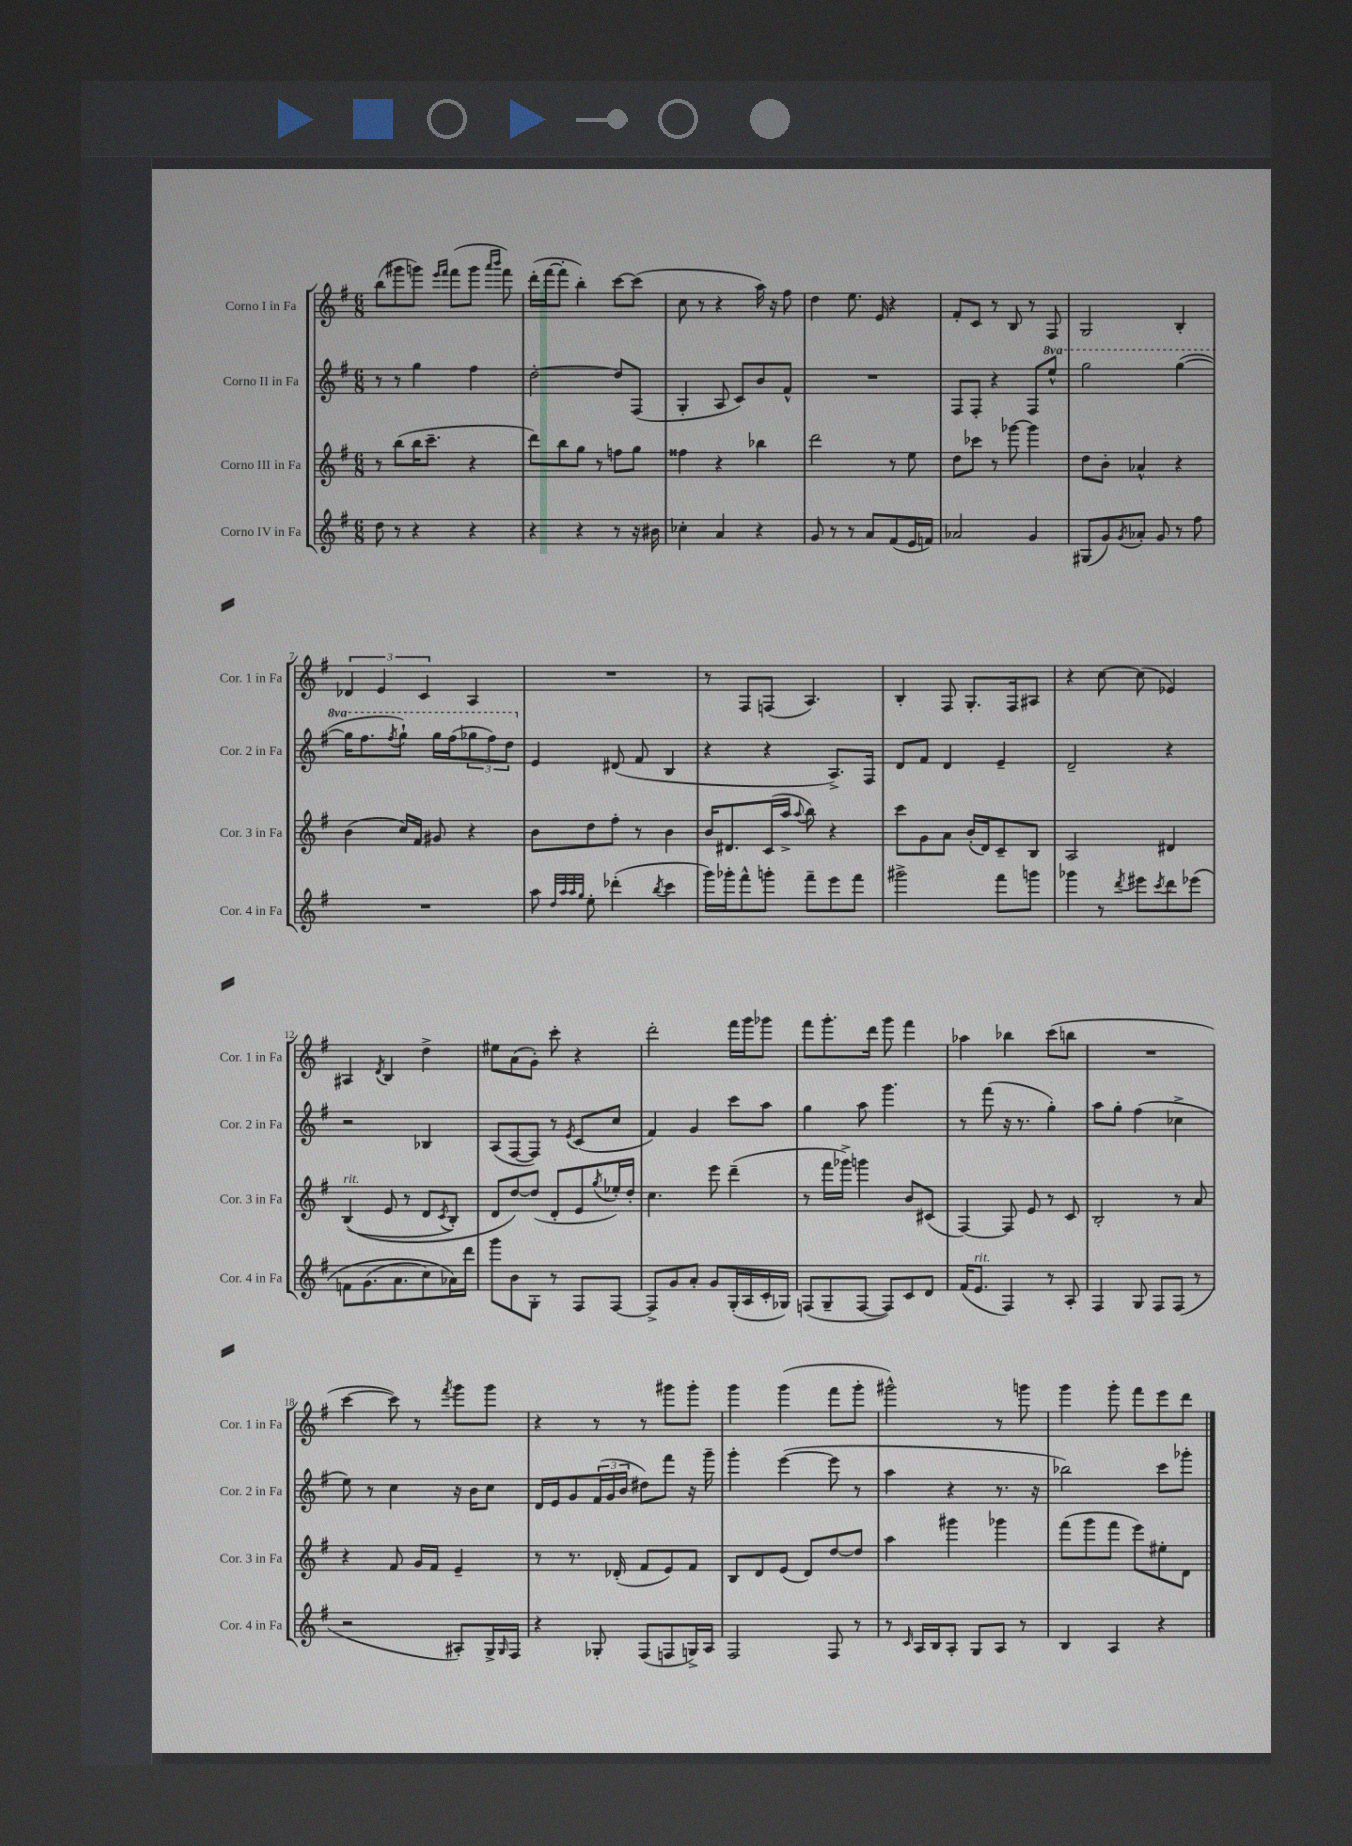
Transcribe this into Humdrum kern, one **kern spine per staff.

**kern	**kern	**kern	**kern
*staff4	*staff3	*staff2	*staff1
*clefG2	*clefG2	*clefG2	*clefG2
*k[f#]	*k[f#]	*k[f#]	*k[f#]
*M6/8	*M6/8	*M6/8	*M6/8
8dd	8r	8r	(8bb
8r	(8bb	8r	8ggg#
4r	16bb	4gg	8ggg)
.	8.ccc~	.	.
.	.	.	16qqeee
.	.	.	16qqfff#
.	.	.	(8fff#
4r	4r	4ff#	8ggg
.	.	.	16qqaaa
.	.	.	16qqbbb
.	.	.	8fff#)
=	=	=	=
4r	8ddd)	[2dd'	(16ddd'
.	.	.	[16fff#
.	8bb	.	8fff#']
4r	8gg	.	4bb')
.	8r	.	.
8r	8ff	8dd]	[8ccc
16r	8gg	(8F#	(8ccc]
16b#	.	.	.
=	=	=	=
4cc-'	4ff##	4G'	8cc
.	.	.	8r
4a	4r	8A	4r
.	.	8c)	.
4r	4bb-	8b	16aa)
.	.	.	16r
.	.	8f#^^	8ff#
=	=	=	=
8g	2ddd	2.r	4dd
8r	.	.	.
8r	.	.	8.ee
8a	.	.	.
.	.	.	16e
(8f#	8r	.	4r
16e	8ee	.	.
16f)	.	.	.
=	=	=	=
2a-	8dd	8F#	8f#'
.	8ccc-	8F#'	8c
.	8r	4r	8r
.	[8ggg-	.	8B
4g	4ggg-]	8F#	8r
.	.	8eee^^	8F#
=	=	=	=
(8G#	8dd	2ggg	2G
8g)	8b'	.	.
8qg	.	.	.
8a-'	4a-^^	.	.
8g	.	.	.
8r	4r	([4ggg	4B'
8ff#	.	.	.
=	=	=	=
2.r	(4b	16ggg]	6d-
.	.	8.fff#	.
.	.	.	6e
.	.	8qfff#	.
.	16cc)	8ggg`)	.
.	16f#	.	.
.	.	.	6c
.	8g#	16ggg	.
.	.	(16fff#	.
.	4r	12ggg-	4A
.	.	12fff#)	.
.	.	12ddd	.
=	=	=	=
8aa	8b	4e	2.r
32qqdd	.	.	.
32qqaa	.	.	.
32qqaa	.	.	.
32qqgg	.	.	.
8ee'	8dd	.	.
(4ddd-'	8ff#'	(8d#	.
.	8r	8f#	.
8qbb	.	.	.
4ccc	4b	4B	.
=	=	=	=
16ggg)	16b	4r	8r
16ggg-'	8.d#	.	.
8fff#^^	.	.	8F#
8ggg'	(16c	4r	(8F
.	16aa^	.	.
.	8qqaa	.	.
8fff#~	8bb)	.	4.A)
8eee	4r	8.A^)	.
8fff#	.	.	.
.	.	16F#	.
=	=	=	=
2ggg#^	8ccc	8d	4B'
.	8g	8f#	.
.	8a	4d	8F#
.	(16b'	.	8.G'
.	16d)	.	.
8fff#	8c~	4e~	.
.	.	.	16F#
8ggg	8B	.	8A#
=	=	=	=
4ggg-	2A	2d~	4r
8r	.	.	[8cc
8qddd	.	.	.
8eee#	.	.	(8cc]
8qccc	.	.	.
8ddd	4d#	4r	4e-)
&(8eee-	.	.	.
=	=	=	=
8f	&((4B	2r	4A#
(8.g	.	.	.
.	.	.	8qd
.	8e	.	4B
8.a	.	.	.
.	8r	.	.
8cc)	8d	4B-	4dd^
.	8qc	.	.
16a-&)	8B')	.	.
16ddd	.	.	.
=	=	=	=
8ggg	8d	(8A	8ee#
8b	[8dd&)	[8F#	(8a
8G'	(8dd]	8F#])	8g')
8r	8d'	8r	8ccc'
.	.	8qe	.
8F#	8e	(8c	4r
.	8qgg	.	.
[8F#	16ee-')	8cc	.
.	16dd'	.	.
=	=	=	=
8F#^]	4.cc	4f#)	2ddd'
8g	.	.	.
8a'	.	4g	.
8g	8eee	.	.
(16G'	(4ddd~	8ccc	16fff#
16A	.	.	16ggg
16c'	.	8aa	8ggg-
16G-)	.	.	.
=	=	=	=
(8F	8r	4gg	8fff#
8G~	16fff#	.	8.ggg'
.	16ggg-^)	.	.
[8F	4ggg	8aa	.
.	.	.	16ddd
8F])	.	4.ggg	8ggg
8c	8b	.	4fff#
8d	(8c#	.	.
=	=	=	=
(16f#	[4F#)	8r	4aa-
8.e	.	.	.
.	.	(8fff#	.
4F#)	8F#]	16r	4bb-
.	.	8.r	.
.	8e	.	.
8r	8r	4gg')	(8ccc
8A'	8c	.	8bb
=	=	=	=
4F#	2B'	8aa	2.r
.	.	8gg'	.
8G	.	(4ff#	.
8F#	.	.	.
(8F#	8r	4cc-^	.
8r	8a	.	.
=	=	=	=
2r	4r	8ee)	[4ccc
.	.	8r	.
.	8f#	4cc	8ccc])
.	16g	.	8r
.	16f#	.	.
.	.	.	8qfff#
8A#')	4e~	16r	8ggg
.	.	16b	.
16G^	.	8cc	8ggg
16qqG	.	.	.
16F#	.	.	.
=	=	=	=
4r	8r	16d	4r
.	.	16e	.
.	8.r	8g	.
8G-'	.	(24f#	8r
.	.	24g	.
.	(16d-'	.	.
.	.	24b	.
(8F#	8f#	8dd#)	8r
8F	8e)	8fff#	8ggg#
16G^)	8f#	16r	8ggg#'
16A	.	16ggg~	.
=	=	=	=
2F#	8B	4ggg'	4ggg
.	8d	.	.
.	(8e	([4eee	(4ggg
.	8d)	.	.
8F#	[8dd	8eee]	8fff#
8r	8dd]	8r	8ggg'
=	=	=	=
8r	4aa	4aa	2ggg#^^)
16qqc	.	.	.
16A	.	.	.
16B	.	.	.
8A'	4ggg#	4r	.
8G	.	.	.
8A	4ggg-	8.r	8r
8r	.	.	8ggg
.	.	16r	.
=	=	=	=
4B	(8fff#	2bb-)	4ggg
.	8ggg	.	.
4A	8fff#	.	8ggg'
.	8eee)	.	8fff#
4r	8ee#'	8ccc	8eee
.	8d	8ggg-'	8ddd
==	==	==	==
*-	*-	*-	*-
